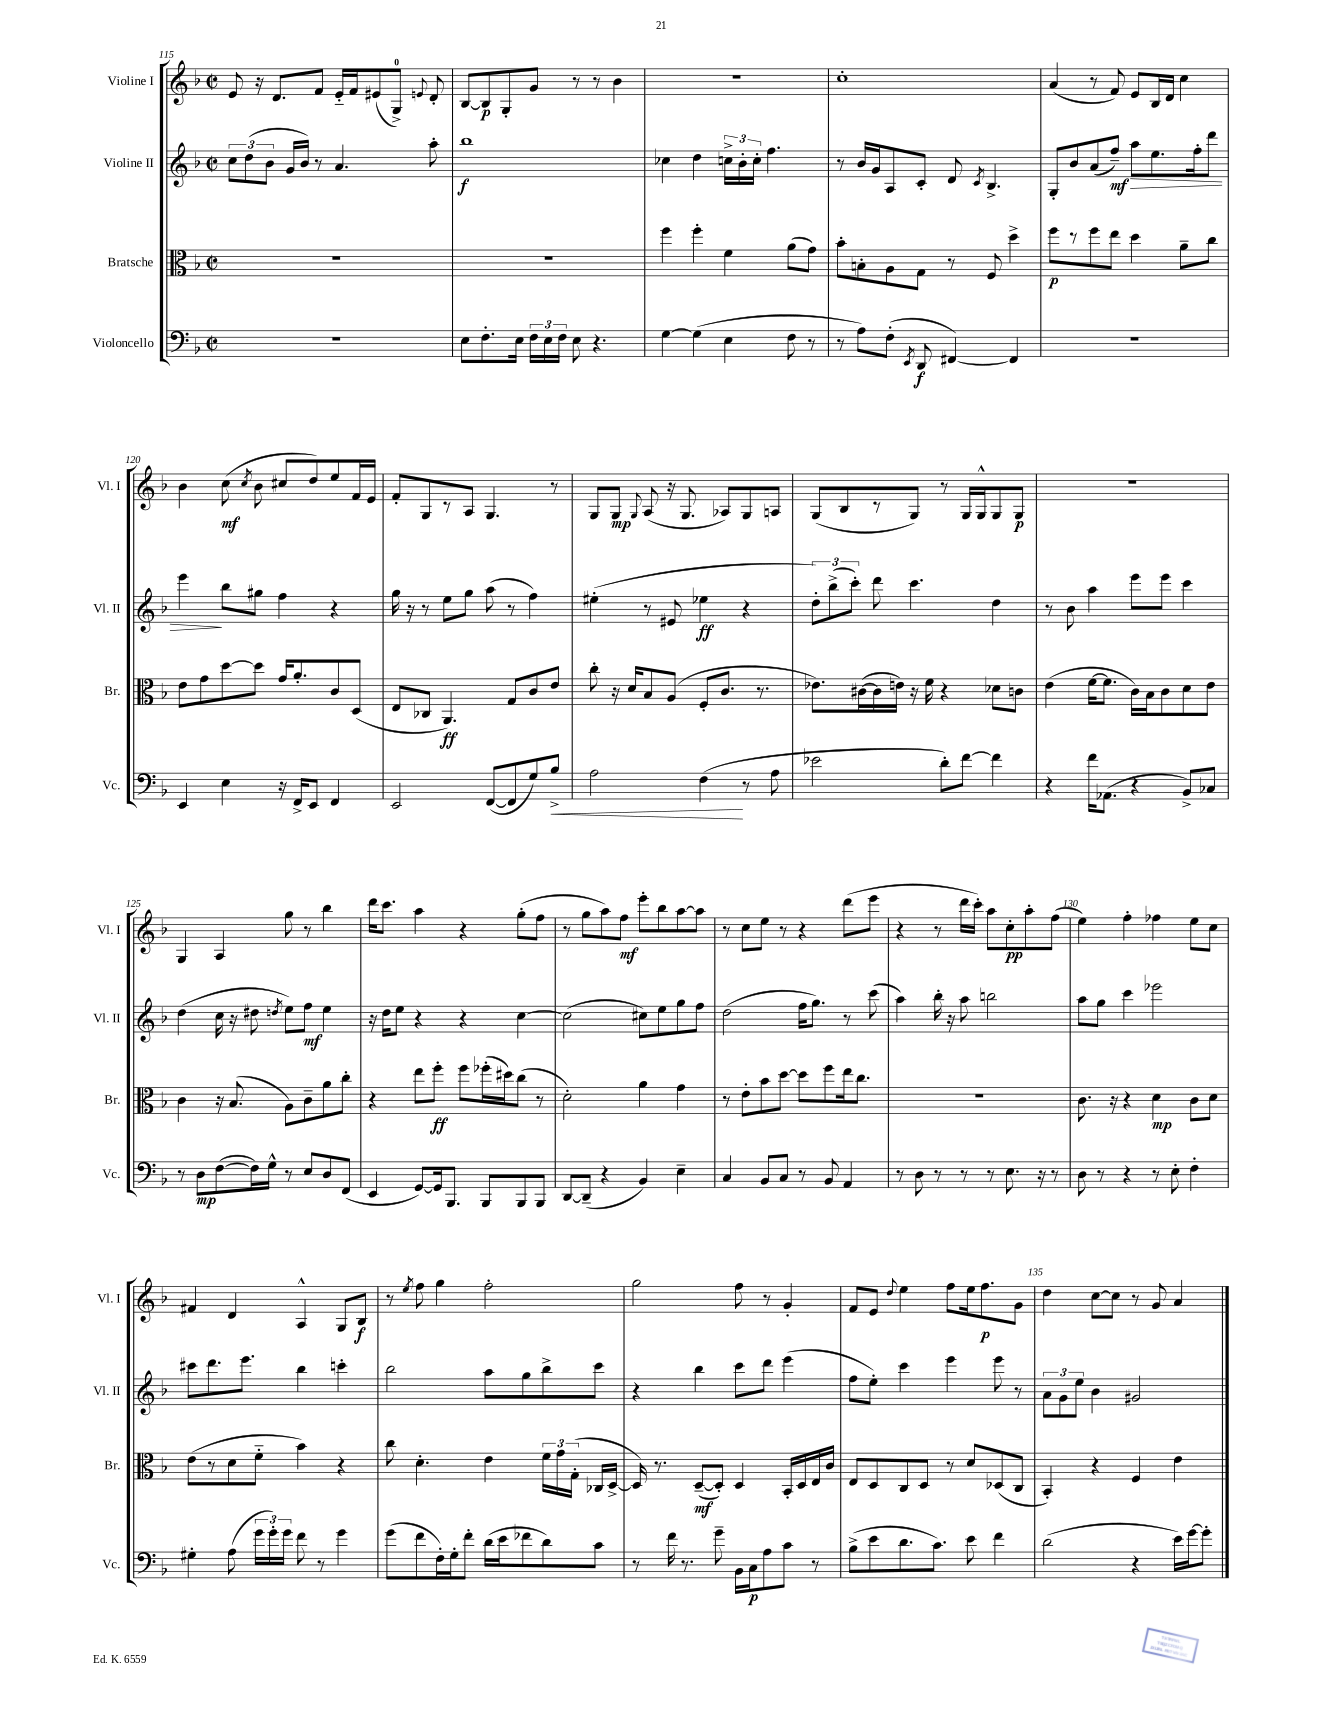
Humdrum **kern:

**kern	**dynam	**kern	**dynam	**kern	**dynam	**kern	**dynam
*part4	*part4	*part3	*part3	*part2	*part2	*part1	*part1
*staff4	*staff4	*staff3	*staff3	*staff2	*staff2	*staff1	*staff1
*I"Violoncello	*	*I"Bratsche	*	*I"Violine II	*	*I"Violine I	*
*I'Vc.	*	*I'Br.	*	*I'Vl. II	*	*I'Vl. I	*
*clefF4	*	*clefC3	*	*clefG2	*	*clefG2	*
*k[b-]	*	*k[b-]	*	*k[b-]	*	*k[b-]	*
*M2/2	*	*M2/2	*	*M2/2	*	*M2/2	*
*met(c|)	*	*met(c|)	*	*met(c|)	*	*met(c|)	*
=115	=115	=115	=115	=115	=115	=115	=115
1r	.	1r	.	12cc\L	.	8e/	.
.	.	.	.	(12dd\	.	.	.
.	.	.	.	.	.	16r	.
.	.	.	.	12b-\J	.	.	.
.	.	.	.	.	.	8.d/L	.
.	.	.	.	16g/LL	.	.	.
.	.	.	.	16b-/JJ)	.	.	.
.	.	.	.	8r	.	8f/J	.
.	.	.	.	4.a/	.	16e/LL	.
.	.	.	.	.	.	16f/J	.
.	.	.	.	.	.	(8e#X/	.
.	.	.	.	.	.	8G^/J)	.
.	.	.	.	.	.	8qqen/	.
.	.	.	.	8aa'\	.	8d'/	.
=116	=116	=116	=116	=116	=116	=116	=116
8E\L	.	1r	.	1bb-	f	[8B-/L	.
8.F'\	.	.	.	.	.	8B-/]	p
.	.	.	.	.	.	8G'/	.
16E\Jk	.	.	.	.	.	.	.
24F\LL	.	.	.	.	.	8g/J	.
24E\	.	.	.	.	.	.	.
24F\JJ	.	.	.	.	.	.	.
8E\	.	.	.	.	.	8r	.
4.r	.	.	.	.	.	8r	.
.	.	.	.	.	.	4b-\	.
=117	=117	=117	=117	=117	=117	=117	=117
[4G\	.	4ff\	.	4cc-X\	.	1r	.
(4G\]	.	4ff'\	.	4dd\	.	.	.
4E\	.	4f\	.	24ccn^\LL	.	.	.
.	.	.	.	24b-'\	.	.	.
.	.	.	.	24cc'\JJ	.	.	.
.	.	.	.	4.ff\	.	.	.
8F\	.	(8a\L	.	.	.	.	.
8r	.	8g\J)	.	.	.	.	.
=118	=118	=118	=118	=118	=118	=118	=118
8r	.	8b-'\L	.	8r	.	1cc'	.
8A\L)	.	8Bn'\	.	16b-/LL	.	.	.
.	.	.	.	16g/J	.	.	.
(8F'\J	.	8A\	.	8A/	.	.	.
8qEE/	.	.	.	.	.	.	.
8DD/	f	8G\J	.	8c'/J	.	.	.
[4FF#X/)	.	8r	.	8d/	.	.	.
.	.	.	.	8qc/	.	.	.
.	.	8F/	.	4.B-^/	.	.	.
4FF#/]	.	4dd^\	.	.	.	.	.
=119	=119	=119	=119	=119	=119	=119	=119
1r	.	8ff\L	p	8G'/L	.	(4a/	.
.	.	8r	.	8b-/	.	.	.
.	.	8ff\	.	(8a/	.	8r	.
!	!	!	!	!	!LO:HP:b	!	!
.	.	8ee\J	.	8ff~/J)	> mf	8f/)	.
.	.	4dd\	.	8aa\L	.	8e/L	.
.	.	.	.	8.ee\	.	16B-/L	.
.	.	.	.	.	.	16d/JJ	.
.	.	8a~\L	.	.	.	4cc\	.
.	.	.	.	16ff'\k	.	.	.
.	.	8cc\J	.	8ddd\J	.	.	.
!!LO:LB:g=z
=120	=120	=120	=120	=120	=120	=120	=120
4EE/	.	8e\L	.	4eee\	.	4b-\	.
.	.	8g\	.	.	.	.	.
4E\	.	[8dd\	.	8bb-\L	]	(8cc\	mf
.	.	.	.	.	.	8qcc/	.
.	.	8dd\J]	.	8gg#X\J	.	8b-\	.
16r	.	16g/KL	.	4ff\	.	8cc#X/L	.
16FF^/KL	.	8.a'/	.	.	.	.	.
8EE/J	.	.	.	.	.	8dd/)	.
4FF/	.	8c/	.	4r	.	8ee/	.
.	.	(8D/J	.	.	.	16f/L	.
.	.	.	.	.	.	16e/JJ	.
=121	=121	=121	=121	=121	=121	=121	=121
2EE/	.	8E/L	.	16gg\	.	8f'/L	.
.	.	.	.	16r	.	.	.
.	.	8C-X/J	.	8r	.	8G/	.
.	.	4.AA/)	ff	8ee\L	.	8r	.
.	.	.	.	8gg\J	.	8A/J	.
([8FF/L	.	.	.	(8aa\	.	4.G/	.
8FF/]	.	8G/L	.	8r	.	.	.
8G/)	.	8c/	.	4ff\)	.	.	.
!	!LO:HP:b	!	!	!	!	!	!
8B-^/J	<	8e/J	.	.	.	8r	.
=122	=122	=122	=122	=122	=122	=122	=122
2A\	.	8cc'\	.	(4ee#X'\	.	8G/L	.
.	.	16r	.	.	.	8G/J	mp
.	.	16d/KL	.	.	.	.	.
.	.	.	.	.	.	8qqG/	.
.	.	8B-/	.	8r	.	(8A/	.
.	.	(8A/J	.	8e#X/	.	16r	.
.	.	.	.	.	.	8.G/	.
(4F\	.	8F'/L	.	4ee-X\	ff	.	.
.	.	8.c/J	.	.	.	8A-X/L)	.
8r	[	.	.	4r	.	8G/	.
.	.	8.r	.	.	.	.	.
8A\	.	.	.	.	.	8An/J	.
=123	=123	=123	=123	=123	=123	=123	=123
2e-X\	.	8.e-X\L)	.	12dd'\L)	.	(8G/L	.
.	.	.	.	(12bb-^\	.	.	.
.	.	.	.	.	.	8B-/	.
.	.	.	.	12ccc'\J)	.	.	.
.	.	([16c#X\L	.	.	.	.	.
.	.	16c#\]	.	8ddd\	.	8r	.
.	.	16en\JJ)	.	.	.	.	.
.	.	16r	.	4.ccc\	.	8G/J)	.
.	.	16f\	.	.	.	.	.
8d'\L)	.	4r	.	.	.	8r	.
[8f\J	.	.	.	.	.	16G/LL	.
.	.	.	.	.	.	16G^^/J	.
4f\]	.	8d-X\L	.	4dd\	.	8G/	.
.	.	8cn\J	.	.	.	8G/J	p
=124	=124	=124	=124	=124	=124	=124	=124
4r	.	(4e\	.	8r	.	1r	.
.	.	.	.	8b-\	.	.	.
16f\KL	.	[16f\KL	.	4aa\	.	.	.
(8.AA-X\J	.	8.f\J]	.	.	.	.	.
4r	.	16c\LL)	.	8eee\L	.	.	.
.	.	16B-\J	.	.	.	.	.
.	.	8c\	.	8eee\J	.	.	.
8BB-^/L)	.	8d\	.	4ccc\	.	.	.
8C-X/J	.	8e\J	.	.	.	.	.
!!LO:LB:g=z
=125	=125	=125	=125	=125	=125	=125	=125
8r	.	4c\	.	(4dd\	.	4G/	.
8D\L	mp	.	.	.	.	.	.
([8F\	.	16r	.	16cc\	.	4A/	.
.	.	(8.B-/	.	16r	.	.	.
16F\L])	.	.	.	8dd#X\	.	.	.
16G^^\JJ	.	.	.	.	.	.	.
.	.	.	.	8qddn/	.	.	.
8r	.	8A\L)	.	8ee\L)	.	8gg\	.
8E/L	.	8c~\	.	8ff\J	mf	8r	.
8D/	.	8a\	.	4ee\	.	4bb-\	.
(8FF/J	.	8cc'\J	.	.	.	.	.
=126	=126	=126	=126	=126	=126	=126	=126
4EE/	.	4r	.	16r	.	16ddd\KL	.
.	.	.	.	16dd\KL	.	8.ccc\J	.
.	.	.	.	8ee\J	.	.	.
[8GG/L)	.	8ee\L	.	4r	.	4aa\	.
16GG/k]	.	8ff'\J	ff	.	.	.	.
8.BBB-/J	.	.	.	.	.	.	.
.	.	8ff\L	.	4r	.	4r	.
8BBB-/L	.	(16ff-X'\L	.	.	.	.	.
.	.	16dd#X\J)	.	.	.	.	.
8BBB-/	.	(8cc\J	.	[4cc\	.	(8gg'\L	.
8BBB-/J	.	8r	.	.	.	8ff\J	.
=127	=127	=127	=127	=127	=127	=127	=127
[8DD/L	.	2d'\)	.	(2cc\]	.	8r	.
(8DD~/J]	.	.	.	.	.	8gg\L	.
4r	.	.	.	.	.	8aa\)	.
.	.	.	.	.	.	8ff\J	mf
4BB-/)	.	4a\	.	8cc#X\L)	.	8eee'\L	.
.	.	.	.	8ee\	.	8bb-\	.
4E~\	.	4g\	.	8gg\	.	[8aa\	.
.	.	.	.	8ff\J	.	8aa\J]	.
=128	=128	=128	=128	=128	=128	=128	=128
4C/	.	8r	.	(2dd\	.	8r	.
.	.	8e'\L	.	.	.	8cc\L	.
8BB-/L	.	8b-\	.	.	.	8ee\J	.
8C/J	.	[8dd\J	.	.	.	8r	.
8r	.	8dd\L]	.	16ff\KL	.	4r	.
.	.	.	.	8.gg\J)	.	.	.
8BB-/	.	8ff\	.	.	.	.	.
4AA/	.	16ee\k	.	8r	.	(8ddd\L	.
.	.	8.cc\J	.	.	.	.	.
.	.	.	.	(8ccc\	.	8eee\J	.
=129	=129	=129	=129	=129	=129	=129	=129
8r	.	1r	.	4aa\)	.	4r	.
8D\	.	.	.	.	.	.	.
8r	.	.	.	16bb-'\	.	8r	.
.	.	.	.	16r	.	.	.
8r	.	.	.	8aa\	.	16ddd\LL	.
.	.	.	.	.	.	16ccc'\JJ)	.
8r	.	.	.	2bbn\	.	8aa\L	.
8.E\	.	.	.	.	.	8cc'\	pp
.	.	.	.	.	.	8aa'\	.
16r	.	.	.	.	.	.	.
8r	.	.	.	.	.	(8ff\J	.
=130	=130	=130	=130	=130	=130	=130	=130
8D\	.	8.c\	.	8aa\L	.	4ee\)	.
8r	.	.	.	8gg\J	.	.	.
.	.	16r	.	.	.	.	.
4r	.	4r	.	4ccc\	.	4ff'\	.
8r	.	4d\	mp	2eee-X\	.	4ff-X\	.
8E'\	.	.	.	.	.	.	.
4F'\	.	8c\L	.	.	.	8ee\L	.
.	.	8d\J	.	.	.	8cc\J	.
!!LO:LB:g=z
=131	=131	=131	=131	=131	=131	=131	=131
4G#X'\	.	(8e\L	.	8ccc#X\L	.	4f#X/	.
.	.	8r	.	8.ddd\	.	.	.
(8A\	.	8d\	.	.	.	4d/	.
.	.	.	.	8.eee\J	.	.	.
24g\LL	.	8f\J	.	.	.	.	.
24g'\)	.	.	.	.	.	.	.
24g\JJ	.	.	.	.	.	.	.
8f\	.	4b-\)	.	4bb-\	.	4A^^/	.
8r	.	.	.	.	.	.	.
4g\	.	4r	.	4cccn'\	.	8G/L	.
.	.	.	.	.	.	8B-/J	f
=132	=132	=132	=132	=132	=132	=132	=132
(8g\L	.	8cc\	.	2bb-\	.	8r	.
.	.	.	.	.	.	8qee/	.
8f\	.	4.d'\	.	.	.	8ff\	.
16F'\L)	.	.	.	.	.	4gg\	.
16G'\J	.	.	.	.	.	.	.
8f'\J	.	.	.	.	.	.	.
(16d\LL	.	4e\	.	8aa\L	.	2ff'\	.
16e\J	.	.	.	.	.	.	.
8f-X\	.	.	.	8gg\	.	.	.
8d\)	.	24f\LL	.	8bb-^\	.	.	.
.	.	24g\	.	.	.	.	.
.	.	(24G'\JJ	.	.	.	.	.
8c\J	.	16C-X/LL	.	8ccc\J	.	.	.
.	.	[16D^/JJ	.	.	.	.	.
=133	=133	=133	=133	=133	=133	=133	=133
8r	.	16D/])	.	4r	.	2gg\	.
.	.	8.r	.	.	.	.	.
16f\	.	.	.	.	.	.	.
8.r	.	.	.	.	.	.	.
.	.	([8D~/L	mf	4bb-\	.	.	.
8g~\	.	8D'/J])	.	.	.	.	.
16BB-\LL	.	4D/	.	8ccc\L	.	8ff\	.
16C\J	p	.	.	.	.	.	.
8A\	.	.	.	8ddd\J	.	8r	.
8c\J	.	16BB-'/LL	.	(4eee\	.	4g'/	.
.	.	16D/	.	.	.	.	.
8r	.	16E/	.	.	.	.	.
.	.	16c/JJ	.	.	.	.	.
=134	=134	=134	=134	=134	=134	=134	=134
(8B-^\L	.	8E/L	.	8ff\L	.	8f/L	.
8e\	.	8D/	.	8ee'\J)	.	8e/J	.
.	.	.	.	.	.	8qqdd/	.
8.d\	.	8C/	.	4ccc\	.	4ee\	.
.	.	8D/J	.	.	.	.	.
8.c\J)	.	.	.	.	.	.	.
.	.	8r	.	4eee\	.	8ff\L	.
8e\	.	8d/L	.	.	.	16ee\k	.
.	.	.	.	.	.	8.ff\	p
4f\	.	(8D-X/	.	8eee\	.	.	.
.	.	8C/J	.	8r	.	8g\J	.
=135	=135	=135	=135	=135	=135	=135	=135
(2d\	.	4BB-'/)	.	12a\L	.	4dd\	.
.	.	.	.	12g\	.	.	.
.	.	.	.	12ee\J	.	.	.
.	.	4r	.	4b-\	.	[8cc\L	.
.	.	.	.	.	.	8cc\J]	.
4r	.	4F/	.	2g#X/	.	8r	.
.	.	.	.	.	.	8g/	.
16e\LL)	.	4e\	.	.	.	4a/	.
[16g\J	.	.	.	.	.	.	.
8g'\J]	.	.	.	.	.	.	.
==	==	==	==	==	==	==	==
*-	*-	*-	*-	*-	*-	*-	*-
